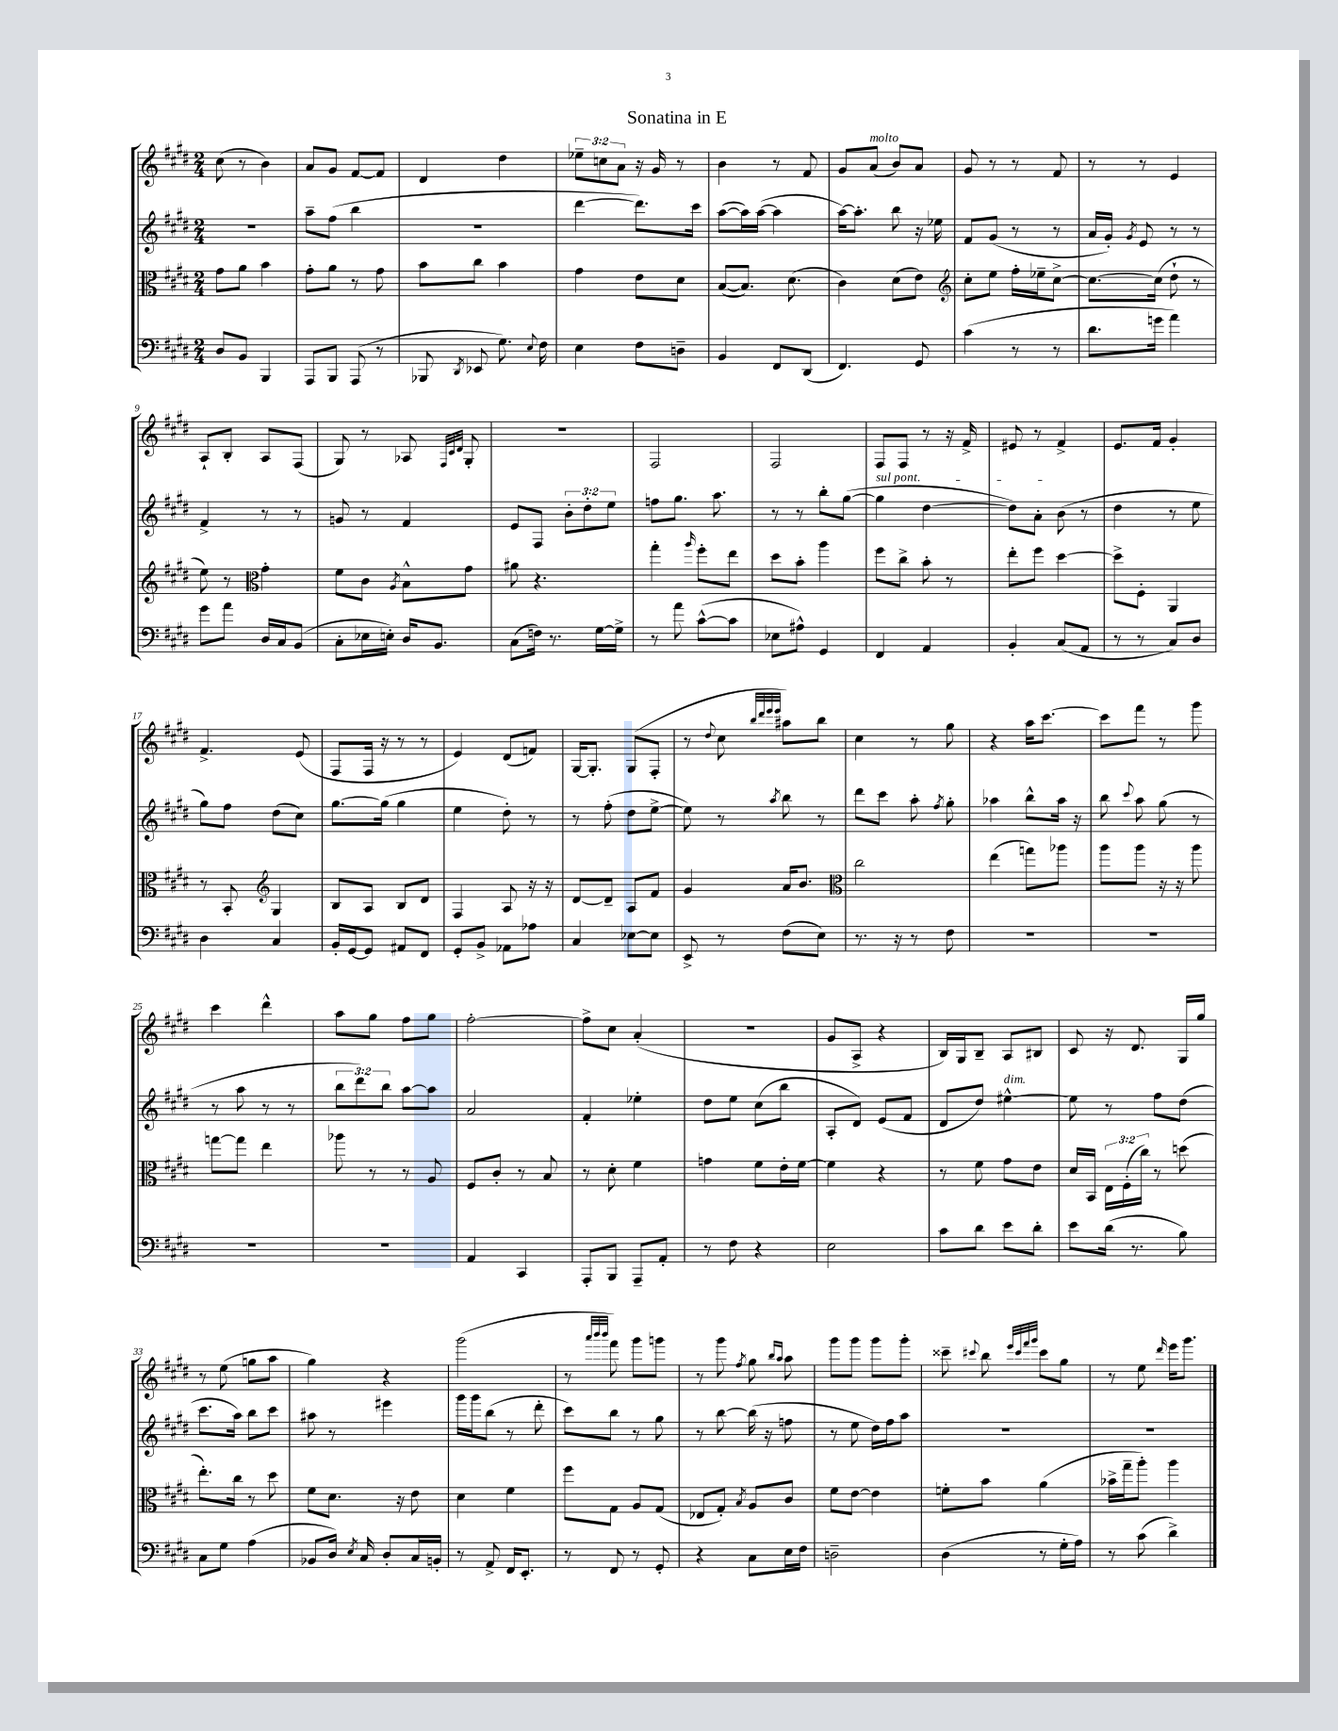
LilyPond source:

\header { title = "Sonatina in E" }
<<
\new StaffGroup <<
\new Staff = "s0" {
    \clef treble \key e \major \numericTimeSignature \time 2/4 \override Staff.TupletNumber.text = #tuplet-number::calc-fraction-text
    \autoBeamOff cis''8( r8 b'4) |
    a'8[ gis'8] fis'8[~ fis'8] |
    dis'4 dis''4 |
    \tuplet 3/2 { ees''8[-- c''8 a'8] } r16 gis'16 r8 |
    b'4 r8 fis'8 |
    gis'8[ a'8]^\markup { \italic "molto" }( b'8[) a'8] |
    gis'8 r8 r8 fis'8 |
    r8 r8 e'4 |
    a8[-! b8]-. a8[ fis8]( |
    gis8) r8 aes8 \grace { fis32[ cis'32 dis'32] } gis8-. |
    r2 |
    fis2 |
    fis2 |
    fis8[ fis8] r8 r16 fis'16-> |
    eis'8 r8 fis'4-> |
    e'8.[ fis'16] gis'4-. |
    fis'4.-> e'8( |
    fis8[ fis16] r16 r8 r8 |
    e'4) dis'8[( f'8]) |
    gis16[~ gis8.]-. gis8[( fis8]-. |
    r8 \appoggiatura { dis''8 } cis''8 \grace { b''32[ dis'''32 e'''32 e'''32] } ais''8[) b''8] |
    cis''4 r8 gis''8 |
    r4 a''16[ cis'''8.]~ |
    cis'''8[ fis'''8] r8 gis'''8 |
    cis'''4 dis'''4-^ |
    a''8[ gis''8] fis''8[ gis''8] |
    fis''2~-. |
    fis''8[-> cis''8] a'4-.( |
    r2 |
    gis'8[ a8]-> r4 |
    b16[) gis16 b8]-- a8[ bis8] |
    cis'8 r16 dis'8. gis16[ gis''16] |
    r8 e''8( g''8[ a''8] |
    gis''4) r4 |
    gis'''2( |
    r8 \grace { a'''32[ b'''32 b'''32] } fis'''8) gis'''8[ g'''8] |
    r8 gis'''8 \acciaccatura { fis''8 } gis''8 \grace { b''16[ a''16] } a''8 |
    gis'''8[ gis'''8] gis'''8[ gis'''8]-. |
    cisis'''8-- \appoggiatura { cis'''8 } b''8 \grace { e'''32[ cis'''32 fis'''32 gis'''32] } cis'''8[ gis''8] |
    r8 e''8 \grace { dis'''16 } e'''16[ gis'''8.] \bar "|." |
}
\new Staff = "s1" {
    \clef treble \key e \major \numericTimeSignature \time 2/4 \override Staff.TupletNumber.text = #tuplet-number::calc-fraction-text
    \autoBeamOff r2 |
    a''8[-- fis''8]( b''4 |
    r2 |
    dis'''4~ dis'''8.[) cis'''16] |
    a''8[~( a''16) a''16]~( a''4 |
    a''16[~) a''8.]-. b''8 r16 ees''16 |
    fis'8[ gis'8]( r8 r8 |
    a'16[ gis'16]-.) \acciaccatura { gis'8 } e'8 r8 r8 |
    fis'4-> r8 r8 |
    g'8 r8 fis'4 |
    e'8[ fis8] \tuplet 3/2 { b'8[-. dis''8-. e''8] } |
    f''8[ gis''8.] a''8. |
    r8 r8 b''8[-. gis''8]~( |
    \once \override TextSpanner.bound-details.left.text = \markup { \italic "sul pont." } gis''4\startTextSpan dis''4~ |
    dis''8[) a'8]-. b'8\stopTextSpan( r8 |
    dis''4 r8 e''8 |
    gis''8[) fis''8] dis''8[( cis''8]) |
    gis''8.[~ gis''16]( gis''4 |
    e''4 dis''8-.) r8 |
    r8 fis''8-.( dis''8[ e''8]~-> |
    e''8) r8 \acciaccatura { a''8 } b''8 r8 |
    dis'''8[ cis'''8] a''8-. \acciaccatura { fis''8 } gis''8-. |
    aes''4 b''8[-^ aes''16] r16 |
    b''8 \appoggiatura { cis'''8 } a''8 gis''8( r8 |
    r8 a''8 r8 r8 |
    \tuplet 3/2 { b''8[ dis'''8) b''8] } a''8[~ a''8] |
    a'2 |
    fis'4-. ees''4-. |
    dis''8[ e''8] cis''8[( b''8] |
    a8[-. dis'8]) e'8[( fis'8] |
    dis'8[ dis''8]) eis''4~-^^\markup { \italic "dim." } |
    eis''8 r8 fis''8[ dis''8]( |
    cis'''8.[ a''16]) b''8[ cis'''8] |
    ais''8 r8 eis'''4 |
    gis'''16[ gis'''16 b''8]( r8 dis'''8-. |
    cis'''8[) b''8] r8 gis''8 |
    r8 b''8~ b''16( r16 f''8 |
    r8 e''8 dis''16[) fis''16 a''8] |
    R2 |
    R2 \bar "|." |
}
\new Staff = "s2" {
    \clef alto \key e \major \numericTimeSignature \time 2/4 \override Staff.TupletNumber.text = #tuplet-number::calc-fraction-text
    \autoBeamOff gis'8[ a'8] b'4 |
    gis'8[-. a'8] r8 gis'8 |
    b'8[ cis''8] b'4 |
    gis'4 e'8[ dis'8] |
    b8[~( b8.]) dis'8.( |
    cis'4) dis'8[( e'8]) |
    \clef treble cis''8[-. e''8] fis''16[-. ees''16-- cis''8]~-> |
    cis''8.[~ cis''16]( dis''8-! r8 |
    e''8) r8 \clef alto gis'4-. |
    fis'8[ cis'8] \acciaccatura { a8 } b8[-^ gis'8] |
    ais'8 r4. |
    gis''4-. \grace { a''16 } fis''8[-. e''8] |
    dis''8[ b'8]-. a''4 |
    fis''8[ cis''8]-> b'8-. r8 |
    e''8[-. fis''8] dis''4~ |
    dis''8[-> fis8]-. a,4 |
    r8 b,8-. \clef treble gis4 |
    b8[ a8] b8[ dis'8] |
    fis4 a8 r16 r16 |
    dis'8[~ dis'8]-- a8[ fis'8] |
    gis'4 a'16[ b'8.] |
    \clef alto cis''2 |
    e''4( g''8[) aes''8] |
    a''8[ a''8] r16 r16 a''8 |
    g''8[~ g''8] e''4 |
    aes''8 r8 r8 a8 |
    fis8[ cis'8]-. r8 b8 |
    r8 dis'8-. fis'4 |
    g'4 fis'8[ e'16-. fis'16]~ |
    fis'4 r4 |
    r8 fis'8 gis'8[ e'8] |
    dis'16[ b,16] \tuplet 3/2 { e16[ fis16-.( cis''16]) } r8 d''8( |
    e''8.[-.) cis''16] r8 dis''8 |
    fis'8[ dis'8.] r16 e'8 |
    dis'4 fis'4 |
    fis''8[ gis8] a8[ gis8]( |
    ees8[ gis8]-.) \acciaccatura { b8 } a8[ cis'8] |
    fis'8[ e'8]~ e'4 |
    f'8[-. b'8] a'4( |
    bes'16[-> gis''16-- a''8]-.) a''4 \bar "|." |
}
\new Staff = "s3" {
    \clef bass \key e \major \numericTimeSignature \time 2/4
    \autoBeamOff dis8[ b,8] b,,4 |
    a,,8[ b,,8] a,,8( r8 |
    bes,,8 \acciaccatura { dis,8 } ees,8 gis8.) \appoggiatura { e8 } fis16 |
    e4 fis8[ d8]-- |
    b,4 fis,8[ dis,8]( |
    fis,4.) gis,8 |
    cis'4( r8 r8 |
    dis'8.[ g'16] a'4) |
    gis'8[ a'8] dis16[ cis16 b,8]( |
    cis8[-. ees16 e16]-.) dis16[ b,8.] |
    cis8[( f16]) r8. gis16[~ gis16]-> |
    r8 a'8 cis'8[~-^( cis'8] |
    ees8[ ais8]-^) gis,4 |
    fis,4 a,4 |
    b,4-. cis8[( a,8] |
    r8 r8 cis8[) dis8] |
    dis4 cis4 |
    b,16[-. gis,16~ gis,8] ais,8[ fis,8] |
    gis,8[-. b,8]-> aes,8[ aes8] |
    cis4 ees8[~ ees8] |
    e,8-> r8 fis8[( e8]) |
    r8. r16 r8 fis8 |
    R2 |
    R2 |
    R2 |
    R2 |
    a,4 cis,4 |
    a,,8[-. b,,8] a,,8[-- a,8]-. |
    r8 fis8 r4 |
    e2 |
    cis'8[ dis'8] e'8[ dis'8]-. |
    e'8[ dis'16]( r8. b8) |
    cis8[ gis8] a4( |
    bes,8[ dis16]) \acciaccatura { e8 } cis16 dis8[-. cis16 b,16]-. |
    r8 a,8-> fis,16[ e,8.]-. |
    r8 fis,8 r8 gis,8-. |
    r4 cis8[ e16 fis16] |
    d2-- |
    dis4( r8 gis16[-. a16]) |
    r8 cis'8( dis'4->) \bar "|." |
}
>>
>>
